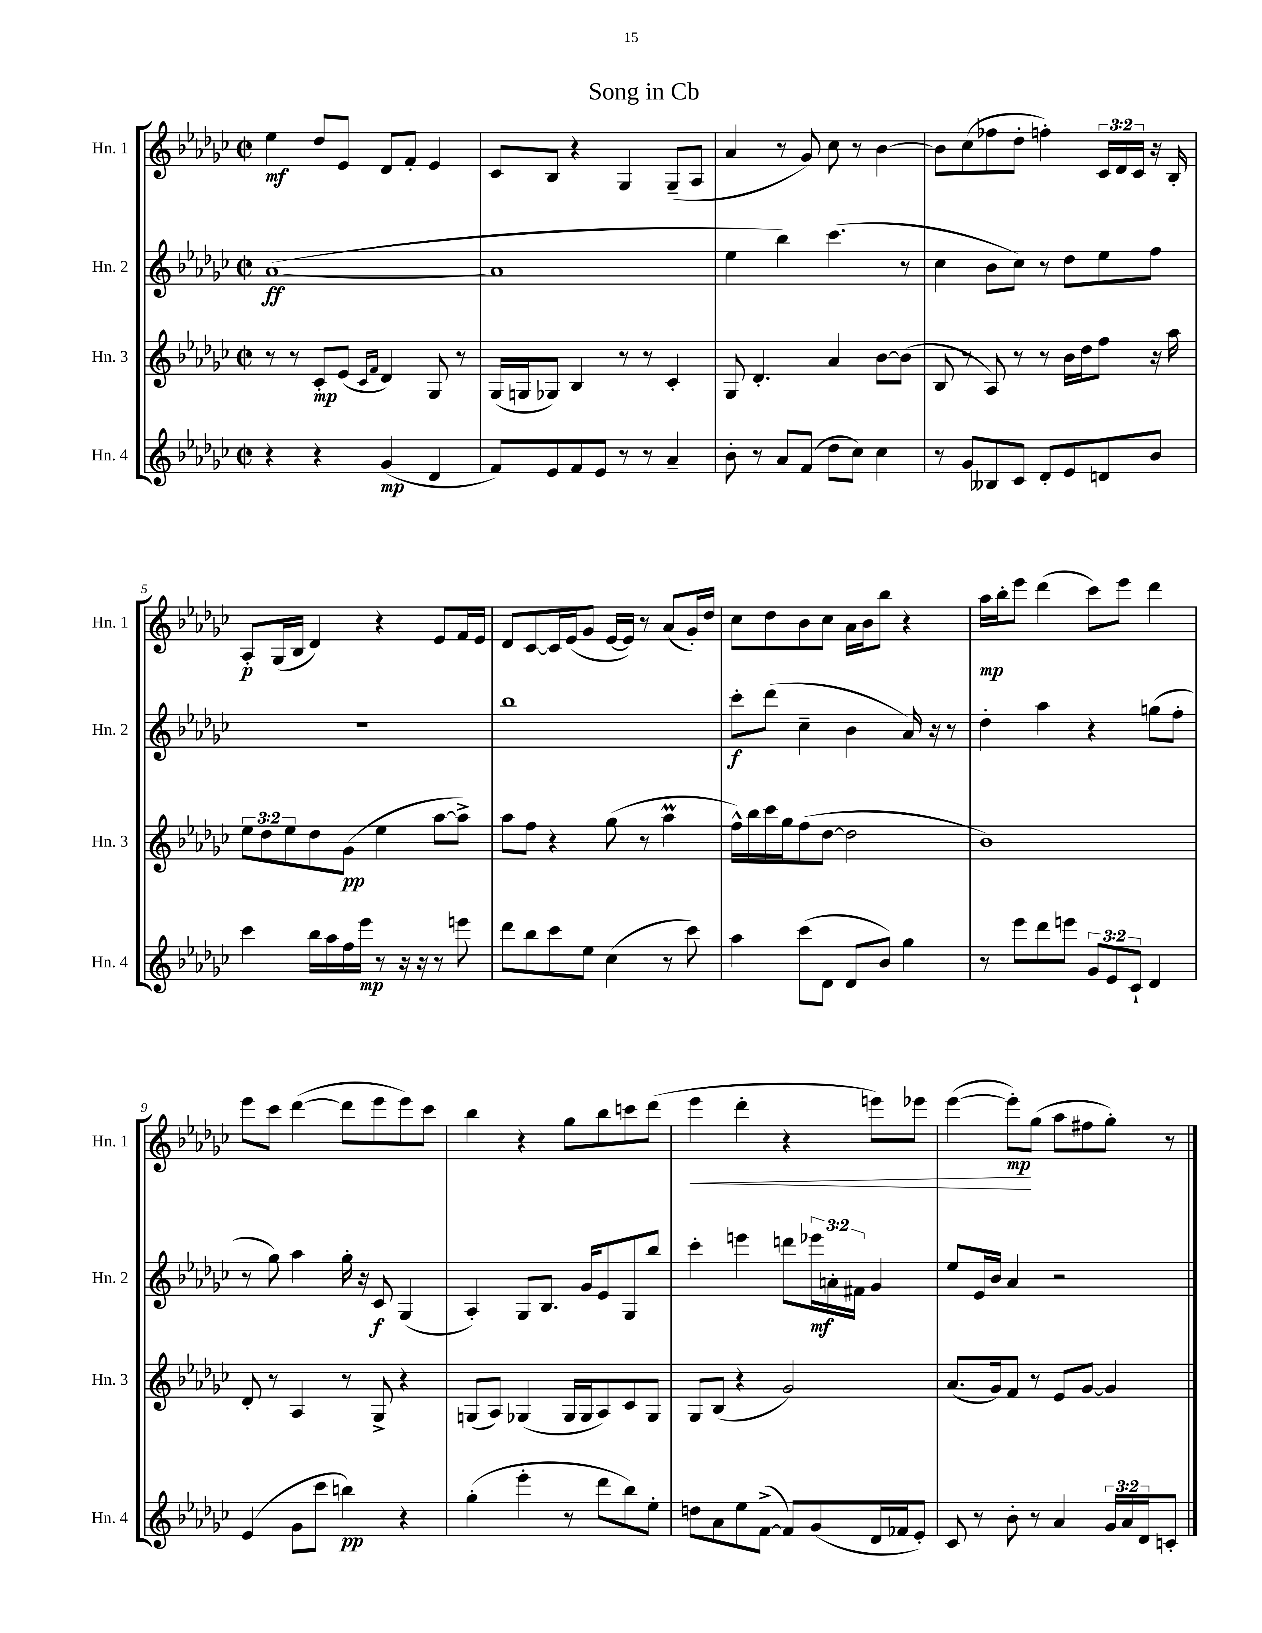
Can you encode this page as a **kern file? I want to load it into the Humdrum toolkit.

**kern	**kern	**kern	**kern
*staff4	*staff3	*staff2	*staff1
*clefG2	*clefG2	*clefG2	*clefG2
*k[b-e-a-d-g-c-]	*k[b-e-a-d-g-c-]	*k[b-e-a-d-g-c-]	*k[b-e-a-d-g-c-]
*M2/2	*M2/2	*M2/2	*M2/2
*met(c|)	*met(c|)	*met(c|)	*met(c|)
4r	8r	([1a-	4ee-
.	8r	.	.
4r	8c-'	.	8dd-
.	(8e-	.	8e-
.	16qqc-	.	.
.	16qqf	.	.
(4g-	4d-)	.	8d-
.	.	.	8f'
4d-	8G-	.	4e-
.	8r	.	.
=	=	=	=
8f)	(16G-	1a-]	8c-
.	16G	.	.
8e-	8G-)	.	8B-
8f	4B-	.	4r
8e-	.	.	.
8r	8r	.	4G-
8r	8r	.	.
4a-~	4c-'	.	(8G-~
.	.	.	8A-
=	=	=	=
8b-'	8G-	4ee-	4a-
8r	4.d-'	.	.
8a-	.	4bb-)	8r
(8f	.	.	8g-)
8dd-	4a-	(4.ccc-	8cc-
8cc-)	.	.	8r
4cc-	[8b-	.	[4b-
.	(8b-]	8r	.
=	=	=	=
8r	8B-	4cc-	8b-]
8g-	8r	.	(8cc-
8B--	8A-)	8b-	8ff-
8c-	8r	8cc-)	8dd-'
8d-'	8r	8r	4ff')
8e-	16b-	8dd-	.
.	16dd-	.	.
8d	8ff	8ee-	24c-
.	.	.	24d-
.	.	.	24c-
8b-	16r	8ff	16r
.	16aa-	.	16B-'
=	=	=	=
4ccc-	12ee-	1r	8A-'
.	12dd-	.	.
.	.	.	(16G-
.	12ee-	.	.
.	.	.	16B-
16bb-	8dd-	.	4d-)
16aa-	.	.	.
16ff	(8g-	.	.
16eee-	.	.	.
8r	4ee-	.	4r
16r	.	.	.
16r	.	.	.
8r	[8aa-	.	8e-
8eee	8aa-^])	.	16f
.	.	.	16e-
=	=	=	=
8ddd-	8aa-	1bb-	8d-
8bb-	8ff	.	[8c-
8ccc-	4r	.	16c-]
.	.	.	(16e-
8ee-	.	.	8g-
(4cc-	(8gg-	.	[16e-
.	.	.	16e-])
.	8r	.	8r
8r	4aa-	.	(8a-
8ccc-)	.	.	16g-')
.	.	.	16dd-
=	=	=	=
4aa-	16ff^^)	8ccc-'	8cc-
.	16bb-	.	.
.	16ccc-	(8ddd-	8dd-
.	16gg-	.	.
(8ccc-	(8ff	4cc-~	8b-
8d-	[8dd-	.	8cc-
8d-	2dd-]	4b-	16a-
.	.	.	16b-
8b-)	.	.	8bb-
4gg-	.	16a-)	4r
.	.	16r	.
.	.	8r	.
=	=	=	=
8r	1b-)	4dd-'	16aa-
.	.	.	16bb-'
8eee-	.	.	8eee-
8ddd-	.	4aa-	(4ddd-
8eee	.	.	.
12g-	.	4r	8ccc-)
12e-	.	.	.
.	.	.	8eee-
12c-`	.	.	.
4d-	.	(8gg	4ddd-
.	.	8ff'	.
=	=	=	=
(4e-	8d-'	8r	8eee-
.	8r	8gg-)	8ccc-
8g-	4A-	4aa-	([4ddd-
8ccc-	.	.	.
4bb)	8r	16gg-'	8ddd-]
.	.	16r	.
.	8G-^	8c-	8eee-
4r	4r	(4G-	8eee-)
.	.	.	8ccc-
=	=	=	=
(4gg-'	(8G	4A-')	4bb-
.	8A-)	.	.
4eee-'	(4G-	8G-	4r
.	.	8.B-	.
8r	16G-	.	8gg-
.	16G-	16g-	.
8ddd-	8A-)	8e-	8bb-
8bb-)	8c-	8G-	8ccc
8ee-'	8G-	8bb-	(8ddd-
=	=	=	=
8dd	8G-	4ccc-'	4eee-
8a-	(8B-	.	.
8ee-	4r	4eee	4ddd-'
([8f^	.	.	.
8f])	2g-)	8ddd	4r
(8g-	.	24eee-	.
.	.	24a'	.
.	.	24f#	.
16d-	.	4g-	8eee)
16f-	.	.	.
8e-')	.	.	8eee-
=	=	=	=
8c-	(8.a-	8ee-	([4eee-
8r	.	16e-	.
.	16g-)	16b-	.
8b-'	8f	4a-	8eee-'])
8r	8r	.	(8gg-
4a-	8e-	2r	8aa-
.	[8g-	.	8ff#
24g-	4g-]	.	8gg-')
24a-	.	.	.
24d-	.	.	.
8c'	.	.	8r
==	==	==	==
*-	*-	*-	*-
